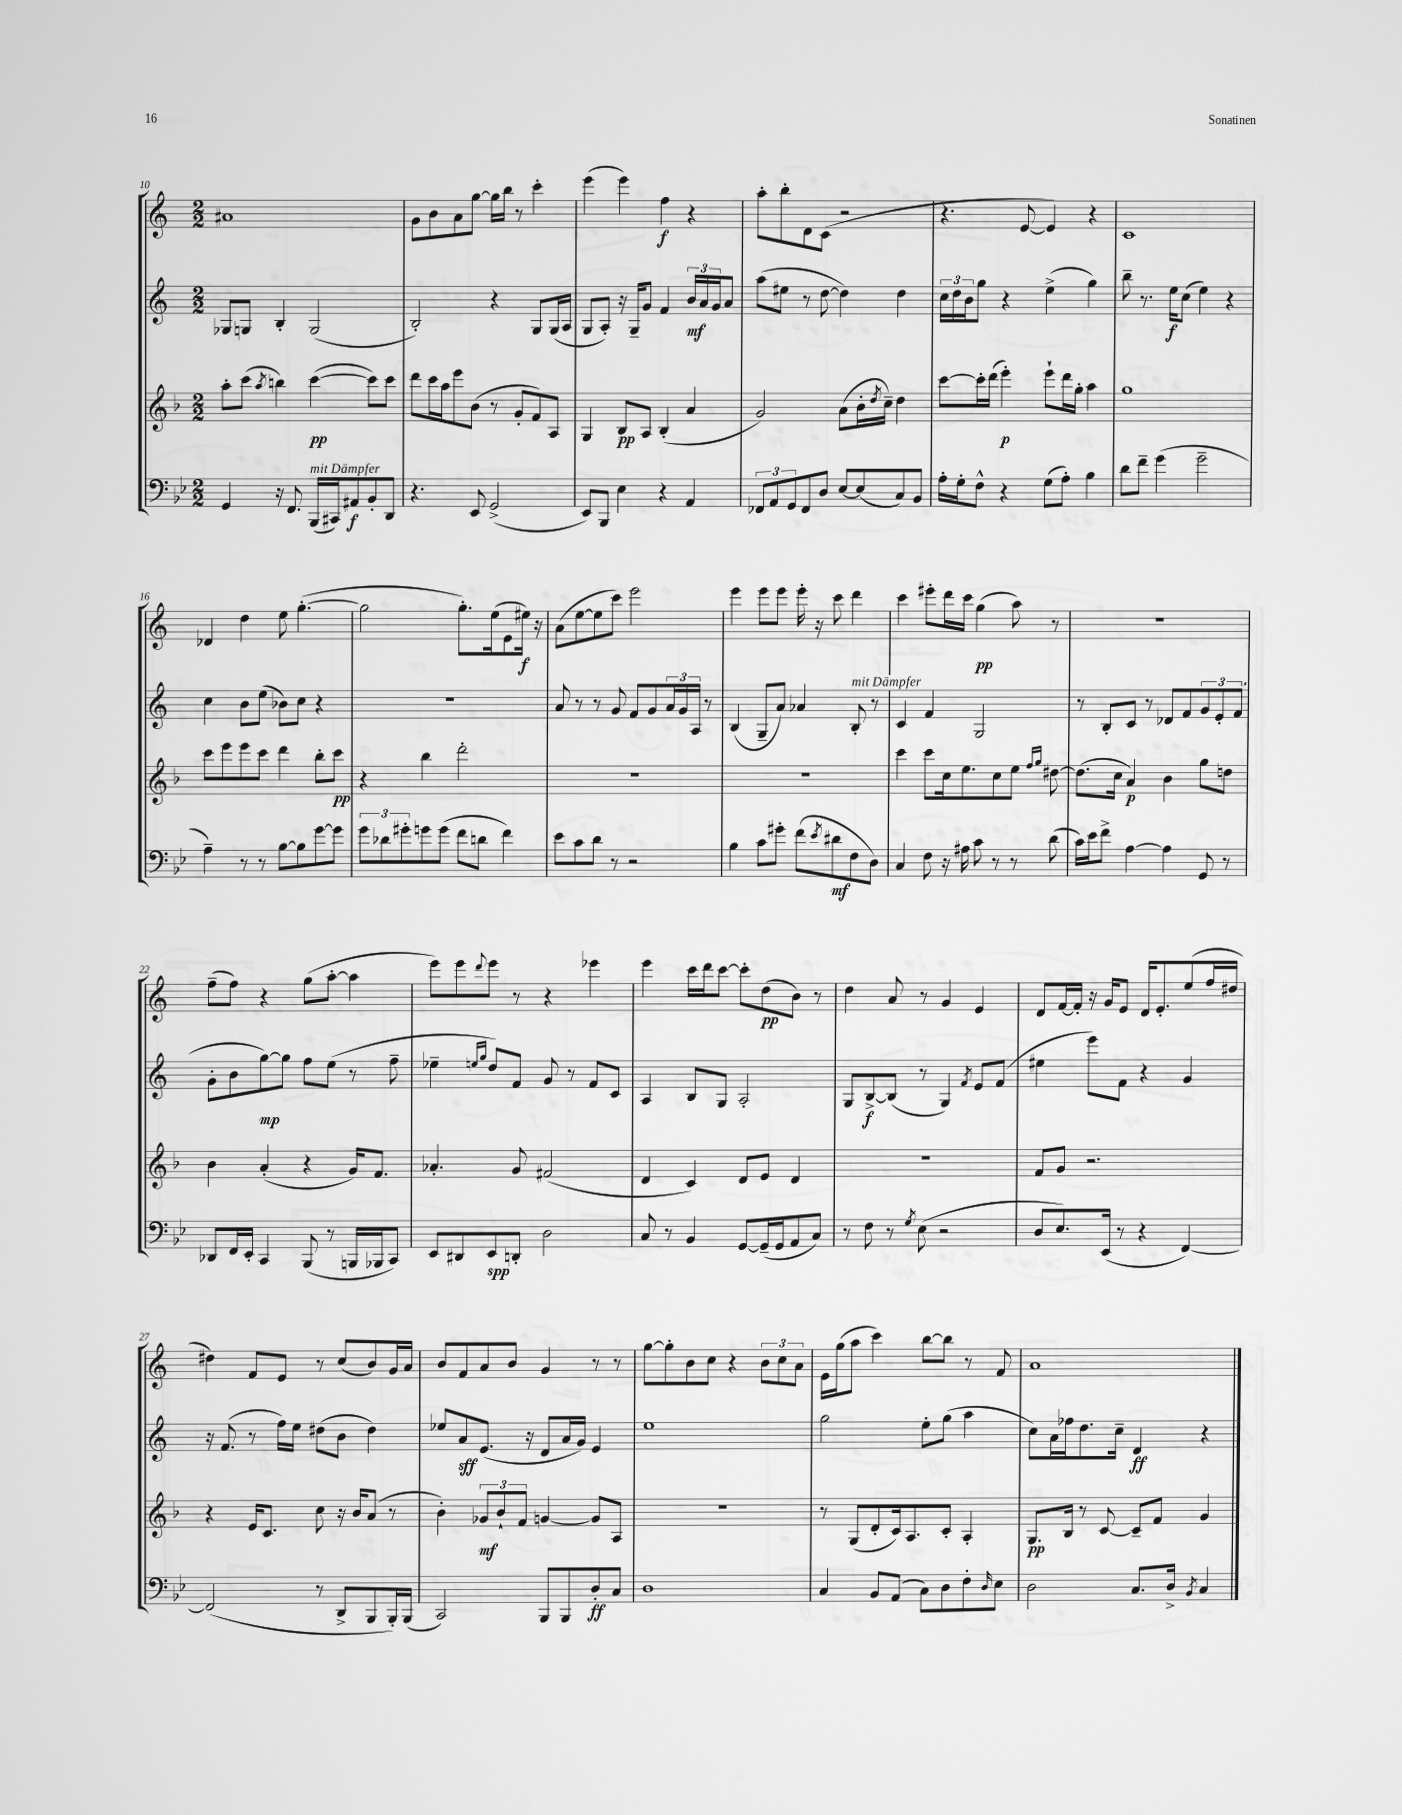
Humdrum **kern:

**kern	**dynam	**kern	**dynam	**kern	**dynam	**kern	**dynam
*part4	*part4	*part3	*part3	*part2	*part2	*part1	*part1
*staff4	*staff4	*staff3	*staff3	*staff2	*staff2	*staff1	*staff1
*clefF4	*	*clefG2	*	*clefG2	*	*clefG2	*
*k[b-e-]	*	*k[b-]	*	*k[]	*	*k[]	*
*M2/2	*	*M2/2	*	*M2/2	*	*M2/2	*
=10	=10	=10	=10	=10	=10	=10	=10
4GG/	.	8aa'\L	.	8G-X/L	.	1a#X	.
.	.	(8ccc\J	.	8Gn/J	.	.	.
.	.	8qaa/	.	.	.	.	.
16r	.	4bbn\)	.	4B'/	.	.	.
8.FF/	.	.	.	.	.	.	.
!LO:TX:a:i:t=mit Dämpfer	!	!	!	!	!	!	!
(16BBB-/LL	.	([4ccc\	pp	(2G/	.	.	.
16CC#X/J)	.	.	.	.	.	.	.
8AA#X/	f	.	.	.	.	.	.
8BB-'/	.	8ccc\L])	.	.	.	.	.
8DD/J	.	8ccc\J	.	.	.	.	.
=11	=11	=11	=11	=11	=11	=11	=11
4.r	.	8ddd\L	.	2B'/)	.	8g\L	.
.	.	16ccc\L	.	.	.	8b\	.
.	.	16aa\J	.	.	.	.	.
.	.	8eee\	.	.	.	8a\	.
8EE-/	.	(8b-\J	.	.	.	[8gg\J	.
(2GG^/	.	8r	.	4r	.	16gg\LL]	.
.	.	.	.	.	.	16bb\JJ	.
.	.	8g'/L	.	.	.	8r	.
.	.	8f/)	.	8G/L	.	4ccc'\	.
.	.	8A/J	.	(16G/L	.	.	.
.	.	.	.	16A/JJ	.	.	.
=12	=12	=12	=12	=12	=12	=12	=12
8EE-/L)	.	4G/	.	8G/L	.	(4eee\	.
8BBB-/J	.	.	.	8A'/J)	.	.	.
4E-\	.	8B-/L	pp	16r	.	4eee\)	.
.	.	.	.	16G~/KL	.	.	.
.	.	8A/J	.	8g/J	.	.	.
4r	.	(4B-'/	.	4f/	.	4ff\	f
4AA/	.	4a/	.	24b/LL	mf	4r	.
.	.	.	.	24a/	.	.	.
.	.	.	.	24g/J	.	.	.
.	.	.	.	8a/J	.	.	.
=13	=13	=13	=13	=13	=13	=13	=13
12FF-X/L	.	2g/)	.	(8aa\L	.	8aa'\L	.
12AA/	.	.	.	.	.	.	.
.	.	.	.	8ee#X\J	.	8bb'\	.
12GG/	.	.	.	.	.	.	.
8FF-/	.	.	.	8r	.	8d\	.
8D/J	.	.	.	[8dd\	.	(8c\J	.
[8E-/L	.	(8a\L	.	4dd\])	.	2r	.
(8E-/]	.	16b-'\L	.	.	.	.	.
.	.	8qdd/	.	.	.	.	.
.	.	16cc~\JJ)	.	.	.	.	.
8C/)	.	4dd\	.	4dd\	.	.	.
8BB-/J	.	.	.	.	.	.	.
=14	=14	=14	=14	=14	=14	=14	=14
16A'\LL	.	[8ccc\L	.	24cc\LL	.	4.r	.
.	.	.	.	24dd\	.	.	.
16G'\J	.	.	.	.	.	.	.
.	.	.	.	24b\J	.	.	.
8F^^\J	.	16ccc'\L]	.	8gg\J	.	.	.
.	.	(16ddd\JJ	.	.	.	.	.
4r	.	4eee'\)	p	4r	.	.	.
.	.	.	.	.	.	[8e/	.
(8G\L	.	8eee`\L	.	(4ee^\	.	4e/])	.
8A'\J)	.	16ddd\L	.	.	.	.	.
.	.	16gg'\JJ	.	.	.	.	.
4B-\	.	4aa\	.	4gg\)	.	4r	.
=15	=15	=15	=15	=15	=15	=15	=15
8d\L	.	1gg	.	8bb~\	.	1c	.
8f~\J	.	.	.	8.r	.	.	.
(4g\	.	.	.	.	.	.	.
.	.	.	.	16ee\KL	f	.	.
.	.	.	.	(8cc\J	.	.	.
2g~\	.	.	.	4ee\)	.	.	.
.	.	.	.	4r	.	.	.
!!LO:LB:g=z
=16	=16	=16	=16	=16	=16	=16	=16
4A~\)	.	8ccc\L	.	4cc\	.	4d-X/	.
.	.	8eee\	.	.	.	.	.
8r	.	8eee\	.	8b\L	.	4dd\	.
8r	.	8ccc\J	.	(8ee\J	.	.	.
[8B-\L	.	4ddd\	.	8b-X\L)	.	8ee\	.
8B-\]	.	.	.	8cc\J	.	([4.gg'\	.
[8g\	.	8bb-'\L	.	4r	.	.	.
8g\J]	.	8ccc\J	pp	.	.	.	.
=17	=17	=17	=17	=17	=17	=17	=17
12g\L	.	4r	.	1r	.	2gg\]	.
12d-X\	.	.	.	.	.	.	.
12g#X'\	.	.	.	.	.	.	.
8gn\	.	4bb-\	.	.	.	.	.
(8g\J	.	.	.	.	.	.	.
8f\L	.	2ddd'\	.	.	.	8.gg'\L)	.
8dn\J	.	.	.	.	.	.	.
.	.	.	.	.	.	(16ee\k	.
4f\)	.	.	.	.	.	8e\	.
.	.	.	.	.	.	16ee#X\Jk)	f
.	.	.	.	.	.	16r	.
=18	=18	=18	=18	=18	=18	=18	=18
8e-\L	.	1r	.	8a/	.	(8a\L	.
8c\	.	.	.	8r	.	[8ee\	.
8d\J	.	.	.	8r	.	8ee\]	.
8r	.	.	.	8g/	.	8ccc\J)	.
2r	.	.	.	8f/L	.	2eee\	.
.	.	.	.	8g/	.	.	.
.	.	.	.	24a/L	.	.	.
.	.	.	.	24g/	.	.	.
.	.	.	.	24A/JJ	.	.	.
.	.	.	.	8r	.	.	.
=19	=19	=19	=19	=19	=19	=19	=19
4B-\	.	1r	.	(4B/	.	4eee\	.
8c\L	.	.	.	8G~/L	.	8eee\L	.
8g#X'\J	.	.	.	8a/J)	.	8eee\J	.
(8f\L	.	.	.	4a-X/	.	16eee'\	.
.	.	.	.	.	.	16r	.
8qe-/	.	.	.	.	.	.	.
8d#X\	mf	.	.	.	.	8ccc\	.
!	!	!	!	!LO:TX:a:i:t=mit Dämpfer	!	!	!
8F\	.	.	.	8B'/	.	4ddd\	.
8D\J)	.	.	.	8r	.	.	.
=20	=20	=20	=20	=20	=20	=20	=20
4C/	.	4ccc\	.	4c/	.	4ccc\	.
8F\	.	8ccc\L	.	4f/	.	8eee#X'\L	.
16r	.	16cc\k	.	.	.	16ddd\L	.
16A#X\	.	8.ee\	.	.	.	16ccc\JJ	.
8c\	.	.	.	2G/	.	(4gg\	pp
8r	.	8cc\	.	.	.	.	.
8r	.	8ee\J	.	.	.	8aa\)	.
.	.	16qqff/LL	.	.	.	.	.
.	.	16qqgg/JJ	.	.	.	.	.
(8d\	.	[8dd#X\	.	.	.	8r	.
=21	=21	=21	=21	=21	=21	=21	=21
16c\LL)	.	(8.dd#\L]	.	8r	.	1r	.
16e-\J	.	.	.	.	.	.	.
8f^\J	.	.	.	8B'/L	.	.	.
.	.	16cc\Jk	.	.	.	.	.
[4A\	.	4a/)	p	8c/J	.	.	.
.	.	.	.	8r	.	.	.
4A\]	.	4b-\	.	8d-X/L	.	.	.
.	.	.	.	8f/	.	.	.
8GG/	.	8gg\L	.	12g/	.	.	.
.	.	.	.	12e'/	.	.	.
8r	.	8ddn\J	.	.	.	.	.
.	.	.	.	(12f/J	.	.	.
!!LO:LB:g=z
=22	=22	=22	=22	=22	=22	=22	=22
8DD-X/L	.	4b-\	.	8g'\L	.	(8ff~\L	.
16FF/L	.	.	.	8b\	.	8ff\J)	.
16EE-'/JJ	.	.	.	.	.	.	.
4CC/	.	(4a'/	.	[8gg\)	mp	4r	.
.	.	.	.	8gg\J]	.	.	.
(8BBB-/	.	4r	.	8ff\L	.	(8gg\L	.
8r	.	.	.	(8ee\J	.	[8aa'\J	.
16BBBn/LL	.	16g/KL)	.	8r	.	4aa\]	.
16BBB-X/J	.	8.f/J	.	.	.	.	.
8CC/J)	.	.	.	8ff~\	.	.	.
=23	=23	=23	=23	=23	=23	=23	=23
8EE-/L	.	4.a-X'/	.	4ee-X~\	.	8eee\L)	.
8DD#X/	.	.	.	.	.	8eee\	.
.	.	.	.	16qqeen/LL	.	.	.
.	.	.	.	16qqgg/JJ	.	8qqddd/	.
8EE-/	spp	.	.	8dd/L)	.	8eee\J	.
8DDn'/J	.	8g/	.	8f/J	.	8r	.
2D\	.	(2f#X/	.	8g/	.	4r	.
.	.	.	.	8r	.	.	.
.	.	.	.	8f/L	.	4eee-X\	.
.	.	.	.	8c/J	.	.	.
=24	=24	=24	=24	=24	=24	=24	=24
8C/	.	4d/	.	4A/	.	4eee\	.
8r	.	.	.	.	.	.	.
4BB-/	.	4c/)	.	8B/L	.	16ccc\LL	.
.	.	.	.	.	.	16ddd\J	.
.	.	.	.	8G/J	.	[8ccc\J	.
[8GG/L	.	8d/L	.	2A'/	.	8ccc'\L]	.
(16GG~/L]	.	8e/J	.	.	.	(8dd\	pp
16GG/J	.	.	.	.	.	.	.
8AA/	.	4d/	.	.	.	8b\J)	.
8C/J)	.	.	.	.	.	8r	.
=25	=25	=25	=25	=25	=25	=25	=25
8r	.	1r	.	8G/L	.	4dd\	.
8F\	.	.	.	[8B^/	f	.	.
8r	.	.	.	(8B/J]	.	8a/	.
8qG/	.	.	.	.	.	.	.
(8E-\	.	.	.	8r	.	8r	.
2r	.	.	.	4G/)	.	4g/	.
.	.	.	.	8qf/	.	.	.
.	.	.	.	8e/L	.	4e/	.
.	.	.	.	(8f/J	.	.	.
=26	=26	=26	=26	=26	=26	=26	=26
8D/L	.	8f/L	.	4ee#X\	.	8d/L	.
8.E-/)	.	8g/J	.	.	.	[16f/L	.
.	.	.	.	.	.	16f'/JJ]	.
.	.	2.r	.	8eee\L)	.	16r	.
(16EE-/Jk	.	.	.	.	.	16g/KL	.
8r	.	.	.	8f\J	.	8e/J	.
4r	.	.	.	4r	.	16d/KL	.
.	.	.	.	.	.	8.e'/	.
[4FF/)	.	.	.	4g/	.	(8ee/	.
.	.	.	.	.	.	16ff/L	.
.	.	.	.	.	.	16dd#X/JJ	.
!!LO:LB:g=z
=27	=27	=27	=27	=27	=27	=27	=27
(2FF/]	.	4r	.	16r	.	4dd#X\)	.
.	.	.	.	(8.f/	.	.	.
.	.	16e/KL	.	8r	.	8f/L	.
.	.	8.c/J	.	.	.	.	.
.	.	.	.	16ff\LL)	.	8e/J	.
.	.	.	.	16ee\JJ	.	.	.
8r	.	8cc\	.	(8dd#X\L	.	8r	.
8DD^/L	.	16r	.	8b\J	.	(8cc/L	.
.	.	16b-/KL	.	.	.	.	.
8BBB-/	.	(8a/J	.	4dd#\)	.	8b/)	.
16BBB-'/L)	.	8r	.	.	.	16g/L	.
(16BBB-/JJ	.	.	.	.	.	16a/JJ	.
=28	=28	=28	=28	=28	=28	=28	=28
2CC/)	.	4b-'\)	.	8ee-X/L	.	8b/L	.
.	.	.	.	8a/	sff	8f/	.
.	.	12g-X/L	mf	(8.e/J	.	8a/	.
.	.	12b-`/	.	.	.	.	.
.	.	.	.	.	.	8b/J	.
.	.	12f/J	.	.	.	.	.
.	.	.	.	16r	.	.	.
8BBB-/L	.	[4gn/	.	8d/L	.	4g/	.
8BBB-/	.	.	.	16a/L	.	.	.
.	.	.	.	16g/JJ)	.	.	.
8D'/	ff	8g/L]	.	4e/	.	8r	.
8C/J	.	8A/J	.	.	.	8r	.
=29	=29	=29	=29	=29	=29	=29	=29
1D	.	1r	.	1ee	.	[8gg\L	.
.	.	.	.	.	.	8gg'\]	.
.	.	.	.	.	.	8b\	.
.	.	.	.	.	.	8cc\J	.
.	.	.	.	.	.	4r	.
.	.	.	.	.	.	12b\L	.
.	.	.	.	.	.	12cc\	.
.	.	.	.	.	.	12a\J	.
=30	=30	=30	=30	=30	=30	=30	=30
4C/	.	8r	.	2gg\	.	16e\LL	.
.	.	.	.	.	.	(16gg\J	.
.	.	(8G/L	.	.	.	8aa\J	.
8BB-/L	.	8d'/	.	.	.	4ccc\)	.
(8AA/J	.	16c/k)	.	.	.	.	.
.	.	8.A/	.	.	.	.	.
8C\L)	.	.	.	8ee'\L	.	[8bb\L	.
8D\	.	8c'/J	.	(8gg\J	.	8bb\J]	.
8F'\	.	4A'/	.	4aa\	.	8r	.
16qqD/	.	.	.	.	.	.	.
8E-\J	.	.	.	.	.	8f/	.
=31	=31	=31	=31	=31	=31	=31	=31
2D\	.	8.G/L	pp	8cc\L)	.	1a	.
.	.	.	.	16a\L	.	.	.
.	.	16B-/Jk	.	16ff-X\J	.	.	.
.	.	8r	.	8.dd\	.	.	.
.	.	[8c/	.	.	.	.	.
.	.	.	.	16cc~\Jk	.	.	.
8.C/L	.	8c~/L]	.	4d/	ff	.	.
.	.	8f/J	.	.	.	.	.
16D^/Jk	.	.	.	.	.	.	.
8qBB-/	.	.	.	.	.	.	.
4C/	.	4g/	.	4r	.	.	.
==	==	==	==	==	==	==	==
*-	*-	*-	*-	*-	*-	*-	*-
